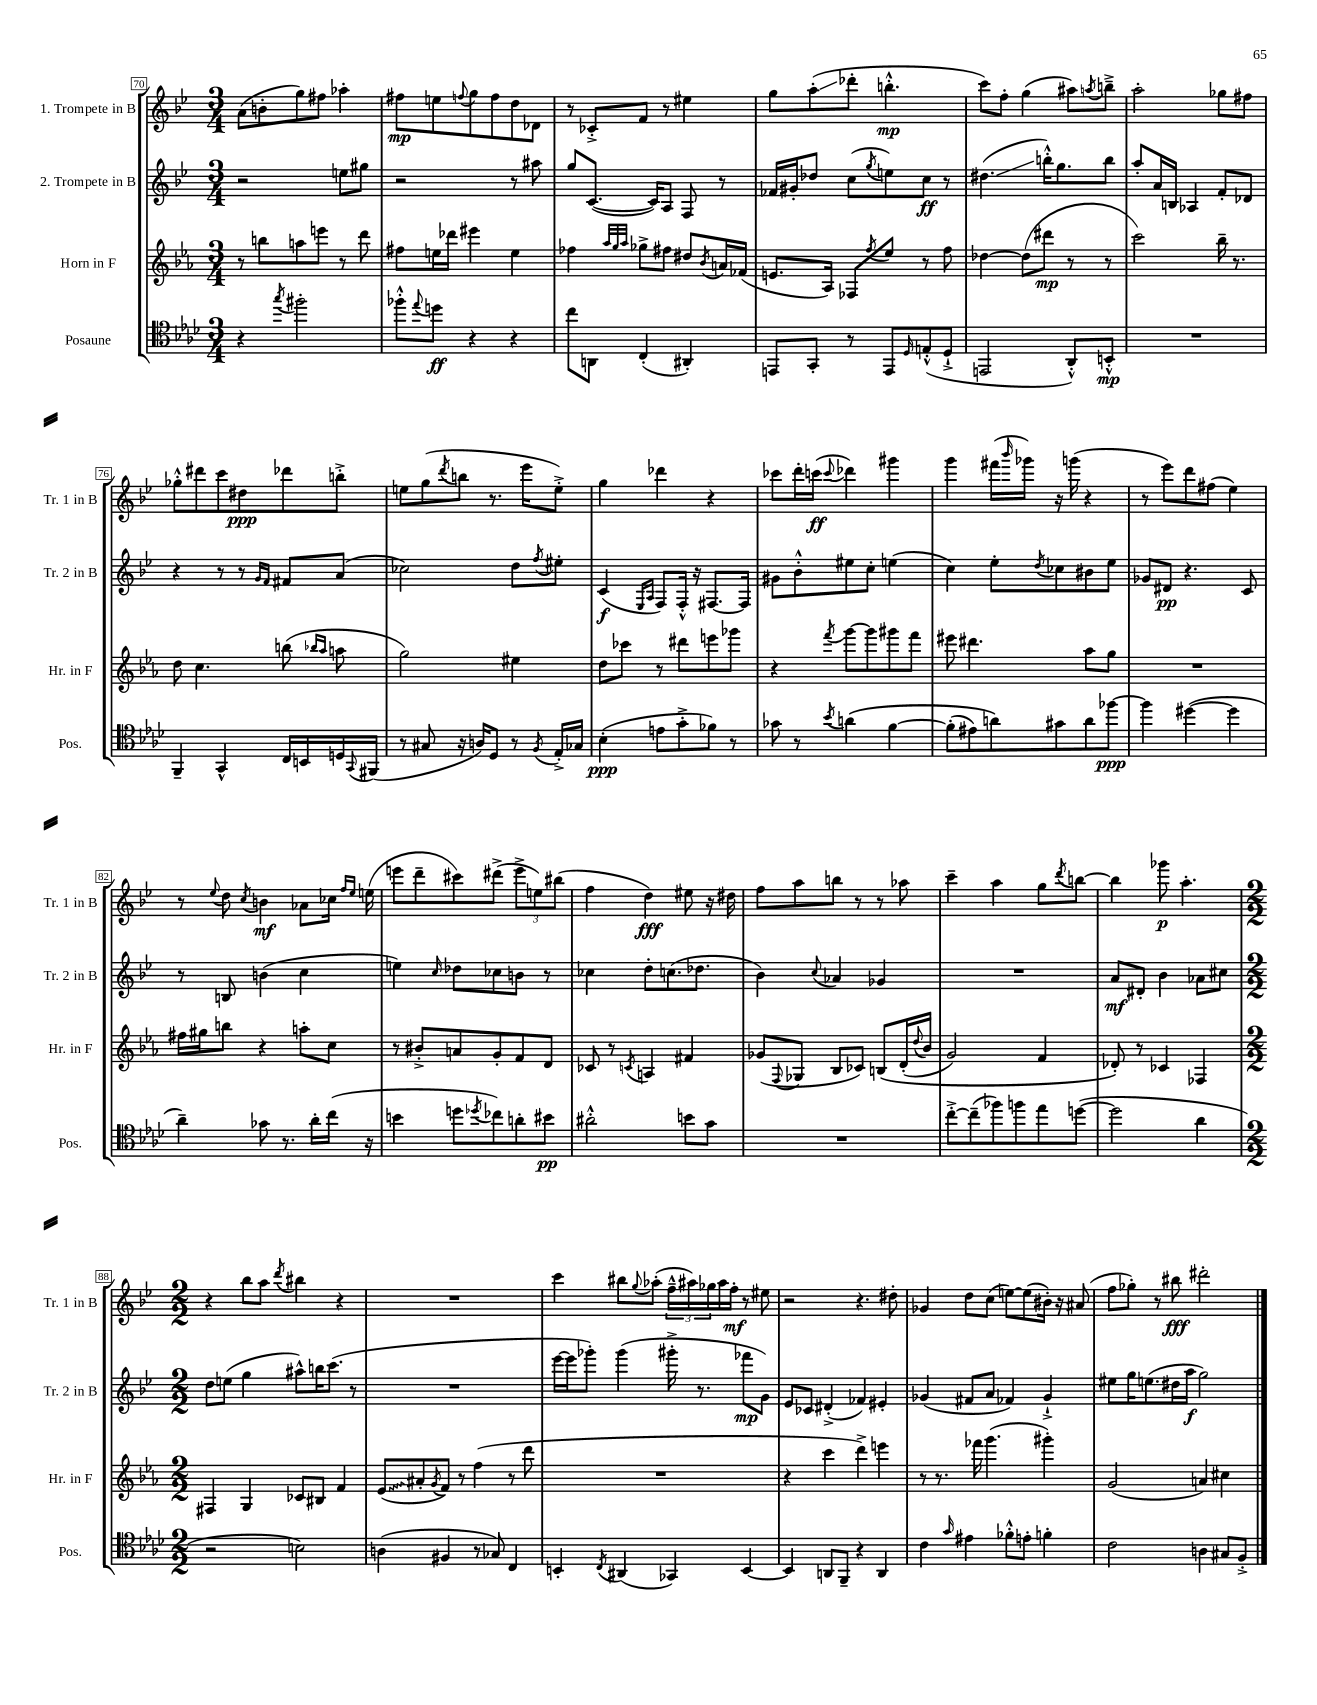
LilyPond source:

<<
\new StaffGroup <<
\new Staff = "s0" \with { instrumentName = "1. Trompete in B" shortInstrumentName = "Tr. 1 in B" } {
    \clef treble \key bes \major \numericTimeSignature \time 3/4
    a'8( b'8-. g''8) fis''8 aes''4-. |
    fis''8\mp e''8 \appoggiatura { f''8 } g''8 f''8 d''8 des'8 |
    r8 ces'8-.-> f'8 r8 eis''4 |
    g''8 a''8-.\glissando( des'''8-. b''4.-.-^\mp |
    c'''8) f''8-. g''4( ais''8) \acciaccatura { a''8 } b''8---> |
    a''2-. ges''8 fis''8 |
    ges''8-.-^ dis'''8 c'''8 dis''8\ppp des'''8 b''8-.-> |
    e''8 g''8( \acciaccatura { d'''8 } b''8 r8. ees'''16 e''8-.->) |
    g''4 des'''4 r4 |
    ces'''8 d'''16-. c'''16\ff( \appoggiatura { c'''8 } des'''4) gis'''4 |
    g'''4 fis'''16( \grace { bes'''16 } ges'''16) r16 g'''16( r4 |
    r8 ees'''8) d'''8 fis''8( ees''4) |
    r8 \appoggiatura { ees''8 } d''8 \acciaccatura { c''8 } b'4\mf aes'8 ces''16 \grace { f''16 ees''16 } e''16( |
    e'''8 d'''8-- cis'''8) dis'''8->( \tuplet 3/2 { e'''8-> e''8) bis''8( } |
    f''4 d''4\fff) eis''8 r16 dis''16 |
    f''8 a''8 b''8 r8 r8 aes''8 |
    c'''4-- a''4 g''8 \acciaccatura { d'''8 } b''8~ |
    b''4 ges'''8\p a''4.-. |
    \numericTimeSignature \time 2/2 r4 bes''8 a''8 \acciaccatura { d'''8 } bis''4 r4 |
    R1 |
    c'''4 bis''8 \appoggiatura { g''8 } aes''8-.( \tuplet 3/2 { f''16---^ ais''16) ges''16 } ais''16 f''16-.\mf r8 eis''8 |
    r2 r4. dis''8-. |
    ges'4 d''8 c''8( e''8~) e''8( bis'16-.) r16 ais'8( |
    f''8 ges''8-.) r8 bis''8\fff dis'''2-. \bar "|." |
}
\new Staff = "s1" \with { instrumentName = "2. Trompete in B" shortInstrumentName = "Tr. 2 in B" } {
    \clef treble \key bes \major \numericTimeSignature \time 3/4
    r2 e''8 gis''8 |
    r2 r8 ais''8 |
    g''8 c'8.~( c'16) a8 f8 r8 |
    fes'16 gis'16-. des''8 c''8( \acciaccatura { g''8 } e''8) c''8\ff r8 |
    dis''4.\glissando( b''16-.-^) g''8. b''8 |
    a''8-. a'16 b16 aes4 f'8-. des'8 |
    r4 r8 r8 \grace { g'16 f'16 } fis'8 a'8( |
    ces''2) d''8 \acciaccatura { f''8 } eis''8-. |
    c'4\f( \grace { ees16 a16 } f8) f16-.-^ r16 fis8.~ fis16 |
    gis'8 bes'8-.-^ eis''8 c''8-. e''4( |
    c''4) ees''8-. \acciaccatura { d''8 } ces''8 bis'8 ees''8 |
    ges'8 dis'8\pp r4. c'8 |
    r8 b8 b'4( c''4 |
    e''4) \grace { c''16 } des''8 ces''8 b'8 r8 |
    ces''4 d''8-. c''8.( des''8. |
    bes'4) \appoggiatura { c''8 } aes'4 ges'4 |
    R2. |
    a'8\mf dis'8-. bes'4 aes'8 cis''8 |
    \numericTimeSignature \time 2/2 d''8 e''8( g''4 ais''8-^) b''16 c'''8.( r8 |
    R1 |
    ees'''16~ ees'''16 ges'''8-.) ges'''4( gis'''16-.-> r8. fes'''8\mp g'8) |
    ees'8 ces'8 dis'4-.->( fes'4) eis'4-. |
    ges'4( fis'8 a'8 fes'4) ges'4-!-> |
    eis''8 g''16 e''8.( dis''16 a''16\f g''2) \bar "|." |
}
\new Staff = "s2" \with { instrumentName = "Horn in F" shortInstrumentName = "Hr. in F" } {
    \clef treble \key ees \major \numericTimeSignature \time 3/4
    r8 b''8 a''8 e'''8 r8 d'''8 |
    fis''8 e''16 des'''16 eis'''4 e''4 |
    fes''4 \grace { aes''32 g''32 aes''32 } ges''8-> fis''8 dis''8 \acciaccatura { bes'8 } a'16 fes'16( |
    e'8. aes16) fes8 \acciaccatura { f''8 } ees''8 r8 f''8 |
    des''4~ des''8( dis'''8\mp r8 r8 |
    c'''2) bes''16-- r8. |
    d''8 c''4. b''8( \grace { bes''16 aes''16 } a''8 |
    g''2) eis''4 |
    d''8 ces'''8 r8 dis'''8 e'''8 ges'''8 |
    r4 \acciaccatura { f'''8 } g'''8~ g'''8 gis'''8 f'''8 |
    eis'''8 dis'''4. aes''8 g''8 |
    R2. |
    fis''16 gis''16 b''8 r4 a''8-. c''8 |
    r8 bis'8-.-> a'8 g'8-. f'8 d'8 |
    ces'8 r8 \acciaccatura { c'8 } a4 fis'4 |
    ges'8( \appoggiatura { f8 } ges8 bes8 ces'8) b8\( d'16-.( \appoggiatura { d''8 } bes'16 |
    g'2) f'4 |
    des'8-.\) r8 ces'4 fes4 |
    \numericTimeSignature \time 2/2 fis4 g4 ces'8 bis8 f'4 |
    \once \override Glissando.style = #'zigzag ees'8\glissando( ais'8-. \acciaccatura { g'8 } f'8) r8 f''4( r8 d'''8 |
    R1 |
    r4 c'''4 d'''4->) e'''4 |
    r8 r8. fes'''16 g'''4.( gis'''4-.) |
    g'2( a'4) cis''4 \bar "|." |
}
\new Staff = "s3" \with { instrumentName = "Posaune" shortInstrumentName = "Pos." } {
    \clef tenor \key aes \major \numericTimeSignature \time 3/4
    r4 \acciaccatura { g''8 } fis''2-. |
    fes''8-.-^ \appoggiatura { ees''8 } d''8\ff r4 r4 |
    c''8 a,8 c4-.( ais,4-.) |
    e,8 g,8-. r8 e,8 \grace { des16 } e8-.-^( des8-!-> |
    e,2 aes,8-.-^) b,8-.-^\mp |
    R2. |
    f,4-- g,4-^ c16 b,16 d16 \appoggiatura { g,8 } fis,16( |
    r8 gis8 r16 a16) des8 r8 \acciaccatura { f8 } ees16-.-> ges16 |
    bes4-.\ppp( e'8 g'8-.-> fes'8) r8 |
    ges'8 r8 \acciaccatura { bes'8 } a'4\( f'4~ |
    f'8-.( eis'8) a'8\) gis'8 a'8 fes''8~\ppp |
    fes''4 dis''4~( dis''4 |
    aes'4--) ges'8 r8. aes'16-. c''16( r16 |
    b'4 d''8 \acciaccatura { des''8 } ces''8) a'8-. bis'8\pp |
    ais'2-.-^ b'8 g'8 |
    R2. |
    c''8~-.-> c''8--( fes''8) f''8 ees''8 d''8~( |
    d''2 aes'4 |
    \numericTimeSignature \time 2/2 r2 b2) |
    a4( fis4 r8 ges8) c4 |
    b,4-. \acciaccatura { c8 } ais,4( ges,4) b,4~ |
    b,4 a,8 f,8-- r4 a,4 |
    c'4 \grace { g'16 } eis'4 fes'8-.-^ e'8-. f'4-. |
    c'2 a4 gis8 f8-.-> \bar "|." |
}
>>
>>
\layout { \context { \Score currentBarNumber = #70 \override BarNumber.stencil = #(make-stencil-boxer 0.1 0.3 ly:text-interface::print) } }
